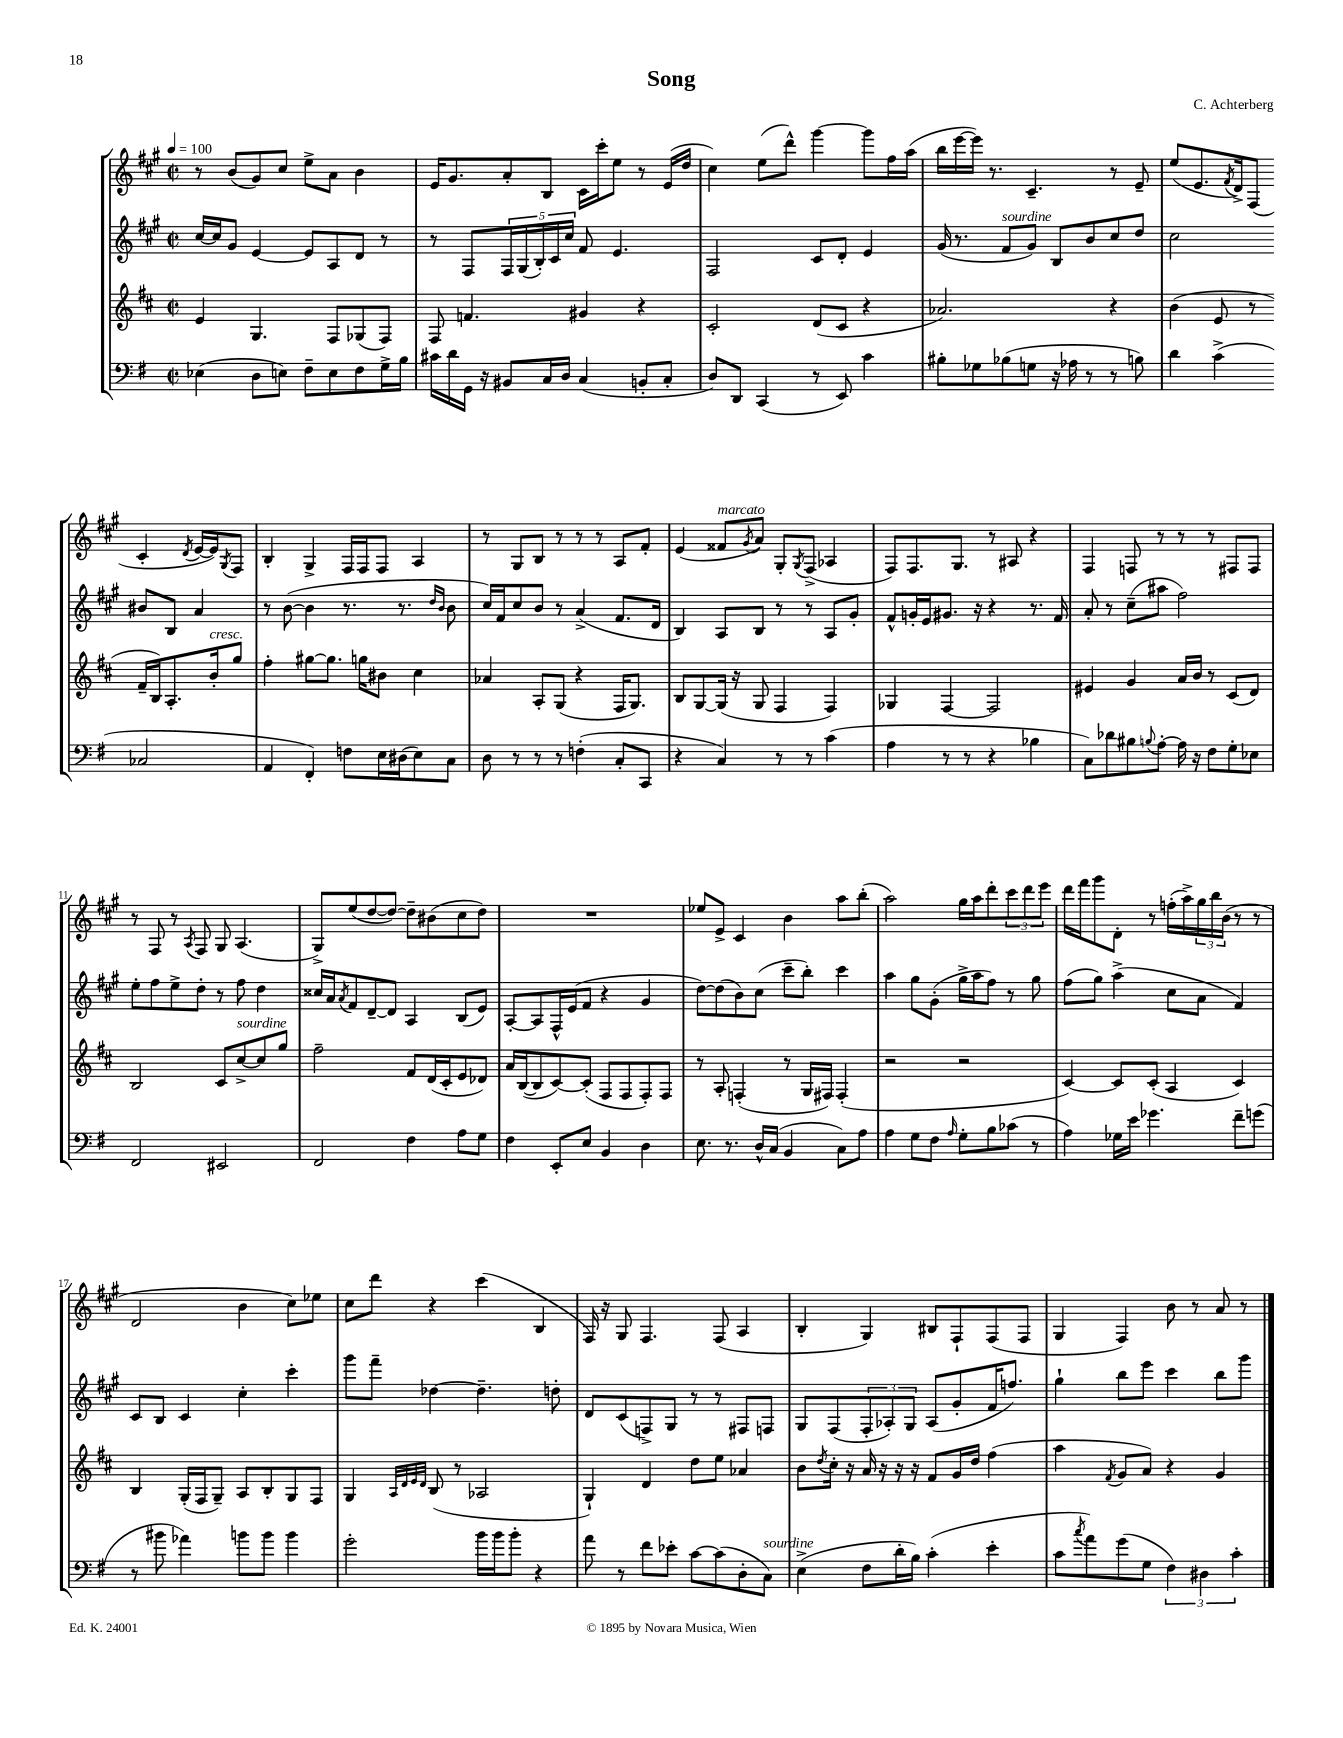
\header { title = "Song" composer = "C. Achterberg" }
<<
\new StaffGroup <<
\new Staff = "s0" {
    \clef treble \key a \major \defaultTimeSignature \time 2/2 \tempo 4 = 100
    r8 b'8( gis'8) cis''8 e''8-> a'8 b'4 |
    e'16 gis'8. a'8-. b8 cis'16 cis'''16-. e''8 r8 e'16( d''16 |
    cis''4) e''8( d'''8-^) gis'''4~ gis'''8 fis''16 a''16( |
    b''16 e'''16~ e'''16) r8. cis'4.-- r8 e'8-- |
    e''8( e'8. \acciaccatura { fis'8 } d'16->) fis8( cis'4-. \acciaccatura { d'8 } e'16~ e'16) \acciaccatura { gis8 } fis8 |
    b4-. gis4-> fis16 fis16 fis8 a4 |
    r8 gis8 b8 r8 r8 r8 a8 fis'8-. |
    e'4( fisis'8^\markup { \italic "marcato" } \acciaccatura { gis'8 } a'8) gis8-. \acciaccatura { gis8 } fis8->( aes4 |
    fis8) fis8. gis8. r8 ais8 r4 |
    fis4 f8 r8 r8 r8 fis8 fis8 |
    r8 fis8 r8 \acciaccatura { a8 } fis8 gis8 a4.( |
    gis8->) e''8( d''8~ d''8~) d''8-- bis'8( cis''8 d''8) |
    R1 |
    ees''8 e'8-> cis'4 b'4 a''8 b''8-.( |
    a''2) gis''16 a''16 d'''8-. \tuplet 3/2 { cis'''8 d'''8 e'''8 } |
    d'''16 fis'''16 gis'''8 d'8-. r8 f''16-.( a''16->) \tuplet 3/2 { gis''16 b''16 b'16( } r8 r8 |
    d'2 b'4 cis''8) ees''8 |
    cis''8 d'''8 r4 cis'''4( b4 |
    fis16) r16 gis8 fis4. fis8( a4 |
    b4-. gis4) bis8 fis8-! fis8( fis8 |
    gis4 fis4) b'8 r8 a'8 r8 \bar "|." |
}
\new Staff = "s1" {
    \clef treble \key a \major \defaultTimeSignature \time 2/2
    cis''16~ cis''16 gis'8 e'4~ e'8 a8 d'8 r8 |
    r8 fis8 \tuplet 5/4 { fis16 gis16( b16-.) cis'16 cis''16 } fis'8 e'4. |
    fis2 cis'8 d'8-. e'4 |
    gis'16( r8. fis'8^\markup { \italic "sourdine" } gis'8) b8 b'8 cis''8 d''8 |
    cis''2 bis'8 b8 a'4 |
    r8 b'8~( b'4 r8. r8. \grace { d''16 b'16 } b'8 |
    cis''16) fis'16 cis''8 b'8 r8 a'4->( fis'8. d'16 |
    b4) a8 b8 r8 r8 a8 gis'8-. |
    fis'8-^ g'16-. e'16 gis'8. r16 r4 r8. fis'16 |
    a'8-. r8 cis''8--( ais''8 fis''2) |
    e''8-. fis''8 e''8-> d''8-. r8 fis''8 d''4 |
    cisis''16 a'16 \acciaccatura { a'8 } fis'8 d'8~-- d'8 a4 b8( e'8) |
    a8~-. a8 fis16-^ e'16( fis'8 r4 gis'4 |
    d''8~) d''8( b'8) cis''8( cis'''8-- b''8-.) cis'''4 |
    a''4 gis''8 gis'8-.( gis''16-> a''16 fis''8) r8 gis''8 |
    fis''8( gis''8) a''4->( cis''8 a'8 fis'4) |
    cis'8 b8 cis'4 cis''4-. cis'''4-. |
    gis'''8 fis'''8-- des''4~ des''4.-- d''8-. |
    d'8 cis'8( f8->) gis8 r8 r8 fis8 f8 |
    gis8 fis8( \tuplet 3/2 { fis8-. aes8-.) gis8 } aes8( gis'8-. fis'16 f''8.) |
    gis''4-! b''8 e'''8 cis'''4 b''8 gis'''8 \bar "|." |
}
\new Staff = "s2" {
    \clef treble \key d \major \defaultTimeSignature \time 2/2
    e'4 g4. fis8 ges8( fis8) |
    fis8 f'4. gis'4 r4 |
    cis'2-. d'8( cis'8 r4 |
    aes'2.) r4 |
    b'4( e'8 r8 fis'16-- b16) a8.-. b'16-.^\markup { \italic "cresc." } g''8 |
    fis''4-. gis''8~ gis''8. g''16 bis'8 cis''4 |
    aes'4 a8-. g8( r4 fis16 g8.) |
    b8 g8~ g16( r16 g8 fis4 fis4) |
    ges4 fis4~ fis2 |
    eis'4 g'4 a'16 b'16 r8 cis'8( d'8) |
    b2 cis'8 cis''8~->^\markup { \italic "sourdine" } cis''8 g''8 |
    fis''2-- fis'8 d'16( cis'16-. e'8 des'8) |
    a'16 b16~( b8 cis'8~) cis'8-.( fis8 fis8 fis8-.) fis8 |
    r8 a8-. f4-.( r8 g16 fis16) fis4-.( |
    r2 r2 |
    cis'4~) cis'8 cis'8-.( a4 cis'4) |
    b4 g16-.( fis16 g8--) a8 b8-. g8 fis8 |
    g4 \grace { a32 d'32 e'32 d'32 } b8( r8 aes2 |
    g4-!) d'4 d''8 e''8 aes'4 |
    b'8 \acciaccatura { d''8 } cis''16-. r16 a'16 r16 r16 r16 fis'8 g'16 d''16 fis''4( |
    a''4 \acciaccatura { fis'8 } g'8 a'8) r4 g'4 \bar "|." |
}
\new Staff = "s3" {
    \clef bass \key g \major \defaultTimeSignature \time 2/2
    ees4( d8 e8) fis8-- e8 fis8 g16-> b16 |
    cis'16 d'16 g,16 r16 bis,8 c16 d16 c4( b,8-. c8-. |
    d8) d,8 c,4( r8 e,8) c'4 |
    bis8-. ges8 bes8( g8 r16 aes16 r8 r8 b8) |
    d'4 c'4->( ces2 |
    a,4 fis,4-.) f8 e16 dis16( e8) c8 |
    d8 r8 r8 r8 f4-.( c8-. c,8 |
    r4 c4) r8 r8 c'4( |
    a4 r8 r8 r4 bes4 |
    c8) des'8 bis8 \appoggiatura { b8 } a8~-. a16 r16 fis8 g8-. ees8 |
    fis,2 eis,2 |
    fis,2 fis4 a8 g8 |
    fis4 e,8-. e8 b,4 d4 |
    e8. r8. d16-^ c16( b,4 c8) a8 |
    a4 g8 fis8 \grace { a16 } g8-. b8 ces'8( r8 |
    a4) ges16 e'16 ges'4. fis'8-- g'8( |
    r8 bis'8 aes'4) b'8 b'8 b'4 |
    g'2-. b'16 b'16 b'8-. r4 |
    a'8 r8 fis'8 ees'8-. c'8~ c'8( d8-. c8^\markup { \italic "sourdine" }) |
    e4->( fis8 d'16-. b16) c'4-.( e'4-. |
    c'8 \acciaccatura { c''8 } a'8) g'8( g8 \tuplet 3/2 { fis4) dis4 c'4-. } \bar "|." |
}
>>
>>
